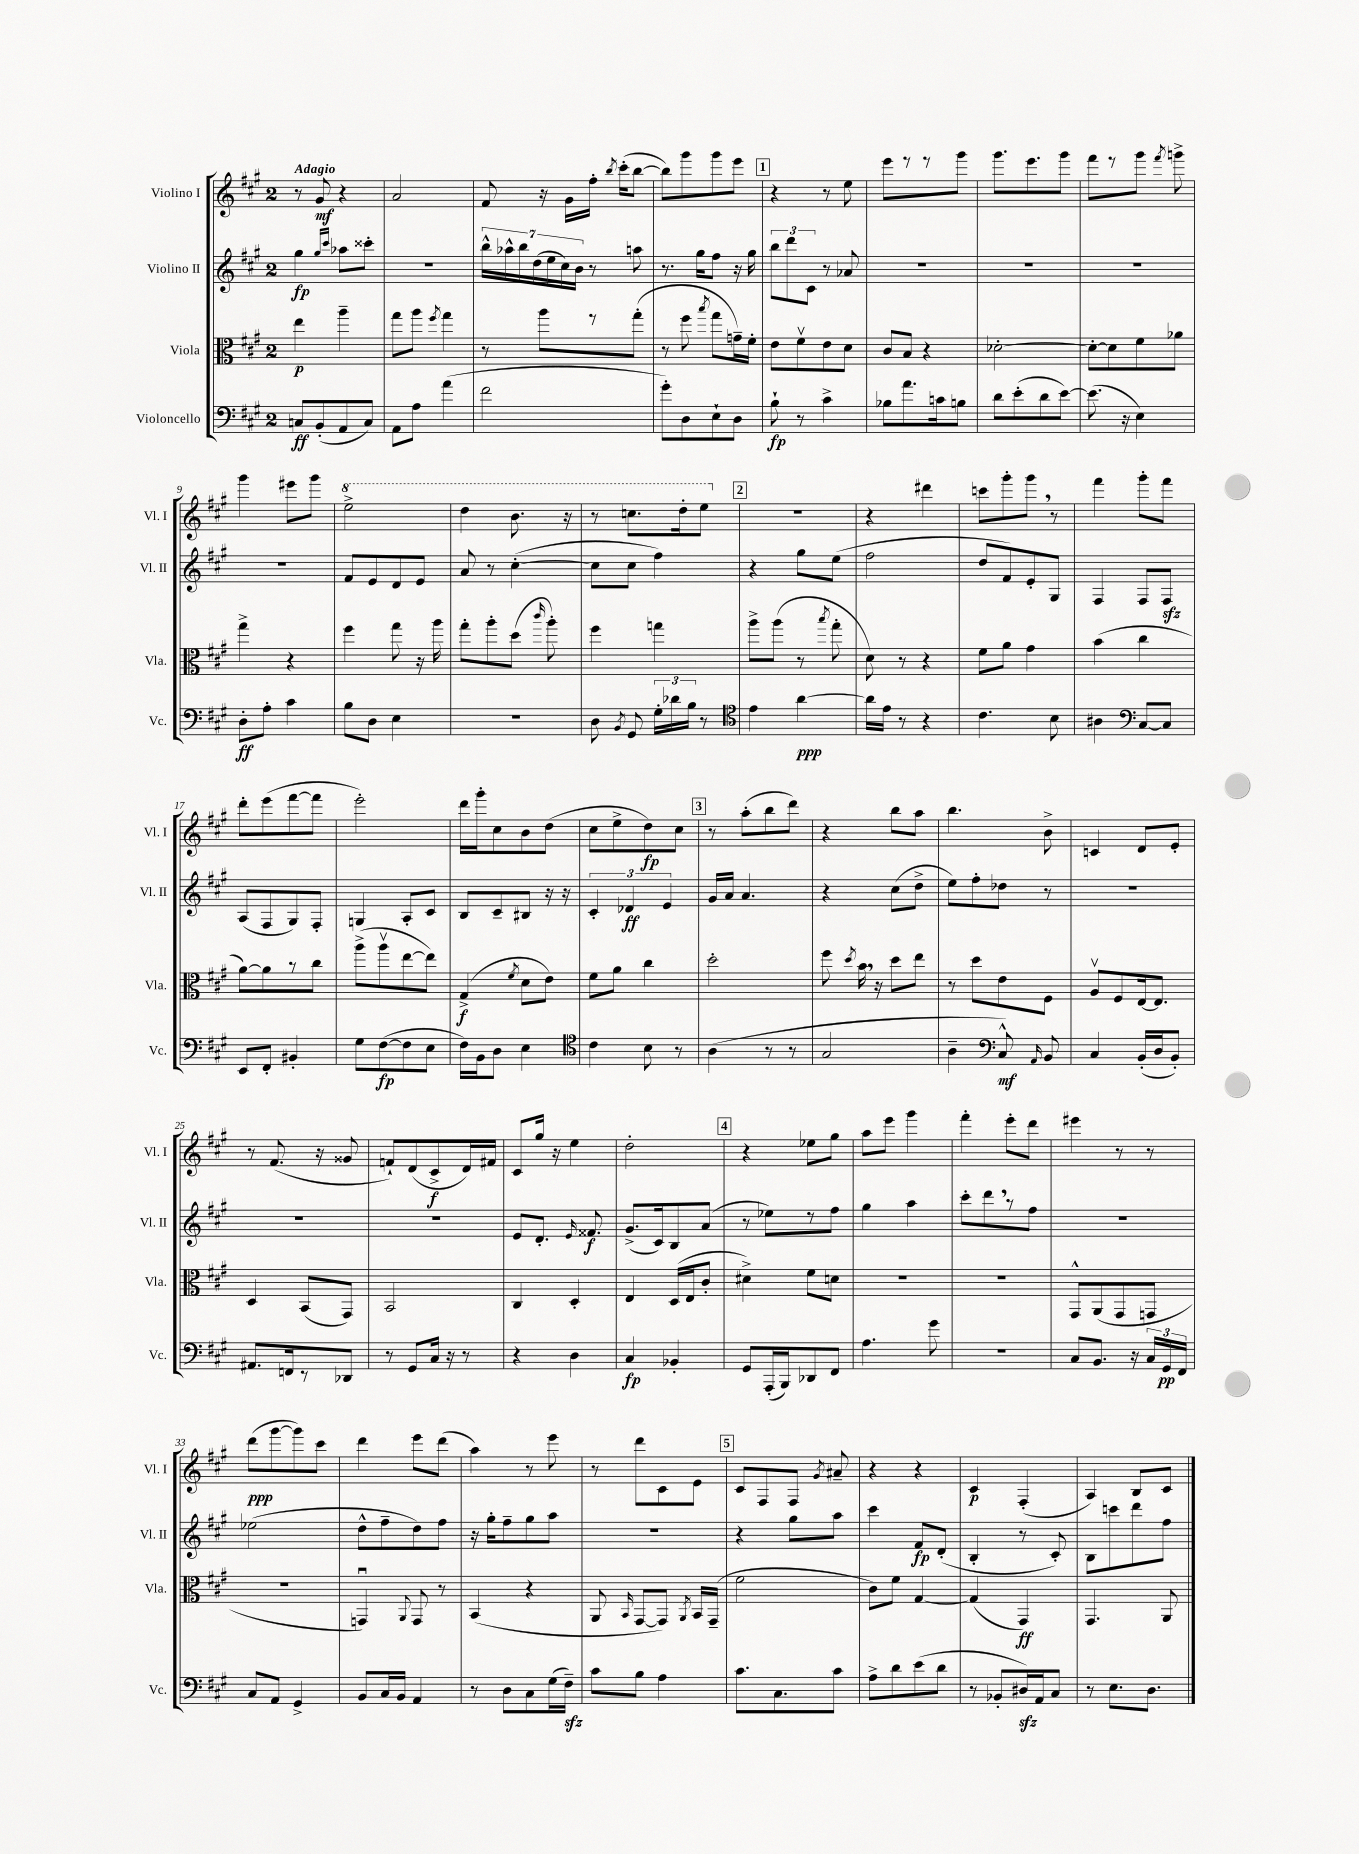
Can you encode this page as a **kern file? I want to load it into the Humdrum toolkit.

**kern	**dynam	**kern	**dynam	**kern	**dynam	**kern	**dynam
*part4	*part4	*part3	*part3	*part2	*part2	*part1	*part1
*staff4	*staff4	*staff3	*staff3	*staff2	*staff2	*staff1	*staff1
*I"Violoncello	*	*I"Viola	*	*I"Violino II	*	*I"Violino I	*
*I'Vc.	*	*I'Vla.	*	*I'Vl. II	*	*I'Vl. I	*
*clefF4	*	*clefC3	*	*clefG2	*	*clefG2	*
*k[f#c#g#]	*	*k[f#c#g#]	*	*k[f#c#g#]	*	*k[f#c#g#]	*
*M2/4	*	*M2/4	*	*M2/4	*	*M2/4	*
=1	=1	=1	=1	=1	=1	=1	=1
!	!	!	!	!	!	!LO:TX:a:B:t=Adagio	!
8Cn/L	ff	4ee\	p	4gg#\	fp	8r	.
(8BB'/	.	.	.	.	.	8g#/	mf
.	.	.	.	16qqgg#/LL	.	.	.
.	.	.	.	16qqccc#/JJ	.	.	.
8AA/	.	4aa~\	.	8aa-X\L	.	4r	.
8C/J)	.	.	.	8ccc##X'\J	.	.	.
=2	=2	=2	=2	=2	=2	=2	=2
8AA\L	.	8gg#\L	.	2r	.	2a/	.
8A\J	.	8aa\J	.	.	.	.	.
.	.	8qff#/	.	.	.	.	.
(4a\	.	4gg#\	.	.	.	.	.
=3	=3	=3	=3	=3	=3	=3	=3
2f#\	.	8r	.	28bb^^\LL	.	8f#/	.
.	.	.	.	28aa-X^^\	.	.	.
.	.	.	.	28bb\	.	.	.
.	.	.	.	(28dd\	.	.	.
.	.	8aa\L	.	.	.	16r	.
.	.	.	.	28ee\	.	.	.
.	.	.	.	28cc#\)	.	.	.
.	.	.	.	.	.	16g#\LL	.
.	.	.	.	28b\JJ	.	.	.
.	.	8r	.	8r	.	16ff#'\JJ	.
.	.	.	.	.	.	8qbb/	.
.	.	.	.	.	.	(16ccc#'\KL	.
.	.	(8gg#'\J	.	8aan\	.	[8bb\J	.
=4	=4	=4	=4	=4	=4	=4	=4
8g#'\L)	.	8r	.	8.r	.	8bb\L])	.
8D\	.	8ff#\	.	.	.	8ggg#\	.
.	.	.	.	16gg#\KL	.	.	.
.	.	8qbb/	.	.	.	.	.
8E`\	.	8gg#\L	.	8ff#\J	.	8ggg#\	.
8D\J	.	16gn~\L)	.	16r	.	8eee\J	.
.	.	16f#'\JJ	.	16gg#\	.	.	.
!!LO:REH:place=s1:t=1
=5	=5	=5	=5	=5	=5	=5	=5
8B`\	fp	8e\L	.	12bb\L	.	4r	.
.	.	.	.	12ddd\	.	.	.
8r	.	8f#v\	.	.	.	.	.
.	.	.	.	12c#\J	.	.	.
4c#^\	.	8e\	.	8r	.	8r	.
.	.	8d\J	.	8a-X/	.	8ee\	.
=6	=6	=6	=6	=6	=6	=6	=6
8B-X\L	.	8c#/L	.	2r	.	8eee\L	.
8.a\	.	8B/J	.	.	.	8r	.
.	.	4r	.	.	.	8r	.
16cn\k	.	.	.	.	.	.	.
8Bn\J	.	.	.	.	.	8ggg#\J	.
=7	=7	=7	=7	=7	=7	=7	=7
8d\L	.	[2d-X'\	.	2r	.	8.ggg#\L	.
(8e'\	.	.	.	.	.	.	.
.	.	.	.	.	.	8.eee\	.
8d\	.	.	.	.	.	.	.
[8e\J)	.	.	.	.	.	8ggg#\J	.
=8	=8	=8	=8	=8	=8	=8	=8
(8.e\]	.	8d-'\L_	.	2r	.	8fff#\L	.
.	.	8d-\]	.	.	.	8r	.
16r	.	.	.	.	.	.	.
4E\)	.	8f#\	.	.	.	8ggg#\J	.
.	.	.	.	.	.	8qfff#/	.
.	.	8a-X\J	.	.	.	8gggn^\	.
!!LO:LB:g=z
=9	=9	=9	=9	=9	=9	=9	=9
8D'\L	ff	4gg#^\	.	2r	.	4ggg#\	.
8A'\J	.	.	.	.	.	.	.
4c#\	.	4r	.	.	.	8eee#X\L	.
.	.	.	.	.	.	8ggg#\J	.
=10	=10	=10	=10	=10	=10	=10	=10
*	*	*	*	*	*	*8va	*
8B\L	.	4ff#\	.	8f#/L	.	2eee^\	.
8D\J	.	.	.	8e/	.	.	.
4E\	.	8gg#\	.	8d/	.	.	.
.	.	16r	.	8e/J	.	.	.
.	.	16aa\	.	.	.	.	.
=11	=11	=11	=11	=11	=11	=11	=11
2r	.	8gg#'\L	.	8a/	.	4ddd\	.
.	.	8aa'\	.	8r	.	.	.
.	.	(8dd\J	.	([4cc#'\	.	8.bb\	.
.	.	16qqccc#/	.	.	.	.	.
.	.	8aa'\)	.	.	.	.	.
.	.	.	.	.	.	16r	.
=12	=12	=12	=12	=12	=12	=12	=12
8D\	.	4ff#\	.	8cc#\L]	.	8r	.
8qBB/	.	.	.	.	.	.	.
8GG#/	.	.	.	8cc#\J	.	8.cccn\L	.
24G#'\LL	.	4ggn\	.	4ff#\)	.	.	.
24d-X\	.	.	.	.	.	.	.
.	.	.	.	.	.	16ddd'\k	.
24B\JJ	.	.	.	.	.	.	.
8r	.	.	.	.	.	8eee\J	.
!!LO:REH:place=s1:t=2
=13	=13	=13	=13	=13	=13	=13	=13
*clefC4	*	*	*	*	*	*	*
*	*	*	*	*	*	*X8va	*
4e\	.	8aa^\L	.	4r	.	2r	.
.	.	(8aa\J	.	.	.	.	.
[4a\	ppp	8r	.	8gg#\L	.	.	.
.	.	8qbb/	.	.	.	.	.
.	.	8gg#'\	.	(8ee\J	.	.	.
=14	=14	=14	=14	=14	=14	=14	=14
16a\LL]	.	8d\)	.	2ff#\	.	4r	.
16e\JJ	.	.	.	.	.	.	.
8r	.	8r	.	.	.	.	.
4r	.	4r	.	.	.	4ddd#X\	.
=15	=15	=15	=15	=15	=15	=15	=15
4.c#\	.	8f#\L	.	8dd/L	.	8cccn\L	.
.	.	8a\J	.	8f#/)	.	8ggg#'\	.
.	.	4g#\	.	8e'/	.	8ggg#,\J	.
8B\	.	.	.	8G#/J	.	8r	.
=16	=16	=16	=16	=16	=16	=16	=16
4A#X\	.	(4b\	.	4F#/	.	4fff#\	.
*clefF4	*	*	*	*	*	*	*
[8C#/L	.	4cc#\	.	8F#/L	.	8ggg#'\L	.
8C#/J]	.	.	.	8F#zz/J	.	8fff#\J	.
!!LO:LB:g=z
=17	=17	=17	=17	=17	=17	=17	=17
8EE/L	.	[8a\L)	.	(8A/L	.	8ddd'\L	.
8FF#'/J	.	8a\]	.	8F#/	.	(8eee\	.
4BB#X'/	.	8r	.	8G#/)	.	[8fff#\	.
.	.	8cc#\J	.	8F#'/J	.	8fff#\J]	.
=18	=18	=18	=18	=18	=18	=18	=18
8G#\L	.	(8aa^\L	.	4Gn/	.	2eee'\)	.
([8F#\	fp	8aav\	.	.	.	.	.
8F#\]	.	[8ee\	.	8A'/L	.	.	.
8E\J	.	8ee\J])	.	8c#/J	.	.	.
=19	=19	=19	=19	=19	=19	=19	=19
16F#\LL)	.	(4G#^/	f	8B/L	.	16ddd\LL	.
16BB\J	.	.	.	.	.	16ggg#'\J	.
8D\J	.	.	.	8c#~/	.	8cc#\	.
.	.	8qf#/	.	.	.	.	.
4E\	.	8d\L	.	8B#X/J	.	8b\	.
.	.	8e\J)	.	16r	.	(8dd\J	.
.	.	.	.	16r	.	.	.
=20	=20	=20	=20	=20	=20	=20	=20
*clefC4	*	*	*	*	*	*	*
4c#\	.	8f#\L	.	6c#'/	.	8cc#\L	.
.	.	8a\J	.	.	.	8ee^\	.
.	.	.	.	6d-X/	ff	.	.
8B\	.	4cc#\	.	.	.	8dd\)	fp
.	.	.	.	6e/	.	.	.
8r	.	.	.	.	.	8cc#\J	.
!!LO:REH:place=s1:t=3
=21	=21	=21	=21	=21	=21	=21	=21
(4A\	.	2dd'\	.	16g#/LL	.	8r	.
.	.	.	.	16a/JJ	.	.	.
.	.	.	.	4.a/	.	(8aa'\L	.
8r	.	.	.	.	.	8bb\	.
8r	.	.	.	.	.	8ddd\J)	.
=22	=22	=22	=22	=22	=22	=22	=22
2G#/	.	8ff#\	.	4r	.	4r	.
.	.	8qdd/	.	.	.	.	.
.	.	16b,\	.	.	.	.	.
.	.	16r	.	.	.	.	.
.	.	8dd\L	.	(8cc#\L	.	8bb\L	.
.	.	8ee\J	.	8dd^\J	.	8aa\J	.
=23	=23	=23	=23	=23	=23	=23	=23
4A~\	.	8r	.	8ee\L)	.	4.bb\	.
.	.	8dd\L	.	8ff#'\	.	.	.
*clefF4	*	*	*	*	*	*	*
8C#^^/)	mf	8e\	.	8dd-X\J	.	.	.
16qqAA/	.	.	.	.	.	.	.
8BB/	.	8F#\J	.	8r	.	8b^\	.
=24	=24	=24	=24	=24	=24	=24	=24
4C#/	.	8Av/L	.	2r	.	4cn/	.
.	.	8F#/	.	.	.	.	.
(16BB'/LL	.	[16E/k	.	.	.	8d/L	.
16D/J	.	8.E/J]	.	.	.	.	.
8BB'/J)	.	.	.	.	.	8e'/J	.
!!LO:LB:g=z
=25	=25	=25	=25	=25	=25	=25	=25
8.AA#X/L	.	4D/	.	2r	.	8r	.
.	.	.	.	.	.	(8.f#/	.
16FFn/k	.	.	.	.	.	.	.
8r	.	(8BB/L	.	.	.	.	.
.	.	.	.	.	.	16r	.
8DD-X/J	.	8GG#/J)	.	.	.	8g##X/	.
=26	=26	=26	=26	=26	=26	=26	=26
8r	.	2BB/	.	2r	.	8fn`/L)	.
8GG#/L	.	.	.	.	.	(8d/	.
16C#/Jk	.	.	.	.	.	8c#^/	f
16r	.	.	.	.	.	.	.
8r	.	.	.	.	.	16d/L)	.
.	.	.	.	.	.	16f#X/JJ	.
=27	=27	=27	=27	=27	=27	=27	=27
4r	.	4C#/	.	8e/L	.	8c#/L	.
.	.	.	.	8.d'/J	.	16gg#/Jk	.
.	.	.	.	.	.	16r	.
4D\	.	4D'/	.	.	.	4ee\	.
.	.	.	.	16qqe/	.	.	.
.	.	.	.	8.f##X/	f	.	.
=28	=28	=28	=28	=28	=28	=28	=28
4C#/	fp	4E/	.	(8.g#^/L	.	2dd'\	.
.	.	.	.	16c#/k)	.	.	.
4BB-X'/	.	(16D/LL	.	8B/	.	.	.
.	.	16E/J	.	.	.	.	.
.	.	8c#'/J	.	(8a/J	.	.	.
!!LO:REH:place=s1:t=4
=29	=29	=29	=29	=29	=29	=29	=29
8GG#/L	.	4d#X^\)	.	8r	.	4r	.
(16AAA'/L	.	.	.	8ee-X\L)	.	.	.
16BBB/J)	.	.	.	.	.	.	.
8DD-X/	.	8f#\L	.	8r	.	8ee-X\L	.
8FF#/J	.	8dn\J	.	8ff#\J	.	8gg#\J	.
=30	=30	=30	=30	=30	=30	=30	=30
4.A\	.	2r	.	4gg#\	.	8aa\L	.
.	.	.	.	.	.	8eee\J	.
.	.	.	.	4aa\	.	4ggg#\	.
8g#\	.	.	.	.	.	.	.
=31	=31	=31	=31	=31	=31	=31	=31
2r	.	2r	.	8ccc#'\L	.	4fff#'\	.
.	.	.	.	8ddd,\	.	.	.
.	.	.	.	8r	.	8eee'\L	.
.	.	.	.	8ff#\J	.	8ddd\J	.
=32	=32	=32	=32	=32	=32	=32	=32
8C#/L	.	8GG#^^/L	.	2r	.	4eee#X\	.
8.BB/J	.	(8AA/	.	.	.	.	.
.	.	8GG#/	.	.	.	8r	.
16r	.	.	.	.	.	.	.
24C#/LL	.	8GGn/J	.	.	.	8r	.
24GG#/	pp	.	.	.	.	.	.
24FF#/JJ	.	.	.	.	.	.	.
!!LO:LB:g=z
=33	=33	=33	=33	=33	=33	=33	=33
8C#/L	.	2r	.	(2ee-X\	.	(8ddd\L	ppp
8AA/J	.	.	.	.	.	[8ggg#\	.
4GG#^/	.	.	.	.	.	8ggg#\])	.
.	.	.	.	.	.	8ccc#\J	.
=34	=34	=34	=34	=34	=34	=34	=34
8BB/L	.	4GGnu/)	.	8dd^^\L	.	4ddd\	.
16C#/L	.	.	.	8ff#~\	.	.	.
16BB/JJ	.	.	.	.	.	.	.
.	.	8qqAA/	.	.	.	.	.
4AA/	.	8GG/	.	8dd\)	.	8eee\L	.
.	.	8r	.	8ff#\J	.	(8ddd\J	.
=35	=35	=35	=35	=35	=35	=35	=35
8r	.	(4BB/	.	16r	.	4aa\)	.
.	.	.	.	16gg#'\KL	.	.	.
8D\L	.	.	.	8ff#~\	.	.	.
8C#\	.	4r	.	8gg#\	.	8r	.
(16G#\L	.	.	.	8aa\J	.	8eee\	.
16F#zz~\JJ)	.	.	.	.	.	.	.
=36	=36	=36	=36	=36	=36	=36	=36
8c#\L	.	8AA/	.	2r	.	8r	.
.	.	16qqBB/	.	.	.	.	.
8B\J	.	[8GG#/L	.	.	.	8ddd\L	.
4A\	.	8GG#/J])	.	.	.	8c#\	.
.	.	8qAA/	.	.	.	.	.
.	.	16BB/LL	.	.	.	8e\J	.
.	.	(16GG#~/JJ	.	.	.	.	.
!!LO:REH:place=s1:t=5
=37	=37	=37	=37	=37	=37	=37	=37
8.c#\L	.	2f#\	.	4r	.	8c#/L	.
.	.	.	.	.	.	8F#/	.
8.C#\	.	.	.	.	.	.	.
.	.	.	.	8gg#\L	.	8F#/J	.
.	.	.	.	.	.	8qg#/	.
8c#\J	.	.	.	8aa\J	.	8a#X~/	.
=38	=38	=38	=38	=38	=38	=38	=38
8A^\L	.	8c#\L)	.	4ccc#\	.	4r	.
8d\	.	8f#\J	.	.	.	.	.
(8e\	.	[4G#/	.	8f#/L	fp	4r	.
8d\J	.	.	.	(8d'/J	.	.	.
=39	=39	=39	=39	=39	=39	=39	=39
8r	.	(4G#/]	.	4B'/	.	4c#/	p
8BB-X'/L	.	.	.	.	.	.	.
16D#Xzz/L)	.	4GG#/)	ff	8r	.	(4F#'/	.
16AA/J	.	.	.	.	.	.	.
8C#/J	.	.	.	8c#'/)	.	.	.
=40	=40	=40	=40	=40	=40	=40	=40
8r	.	4.GG#/	.	8B\L	.	4A/)	.
8.E\L	.	.	.	8cccn\	.	.	.
.	.	.	.	8ddd\	.	8B/L	.
8.D\J	.	.	.	.	.	.	.
.	.	8AA/	.	8ff#\J	.	8c#/J	.
==	==	==	==	==	==	==	==
*-	*-	*-	*-	*-	*-	*-	*-
